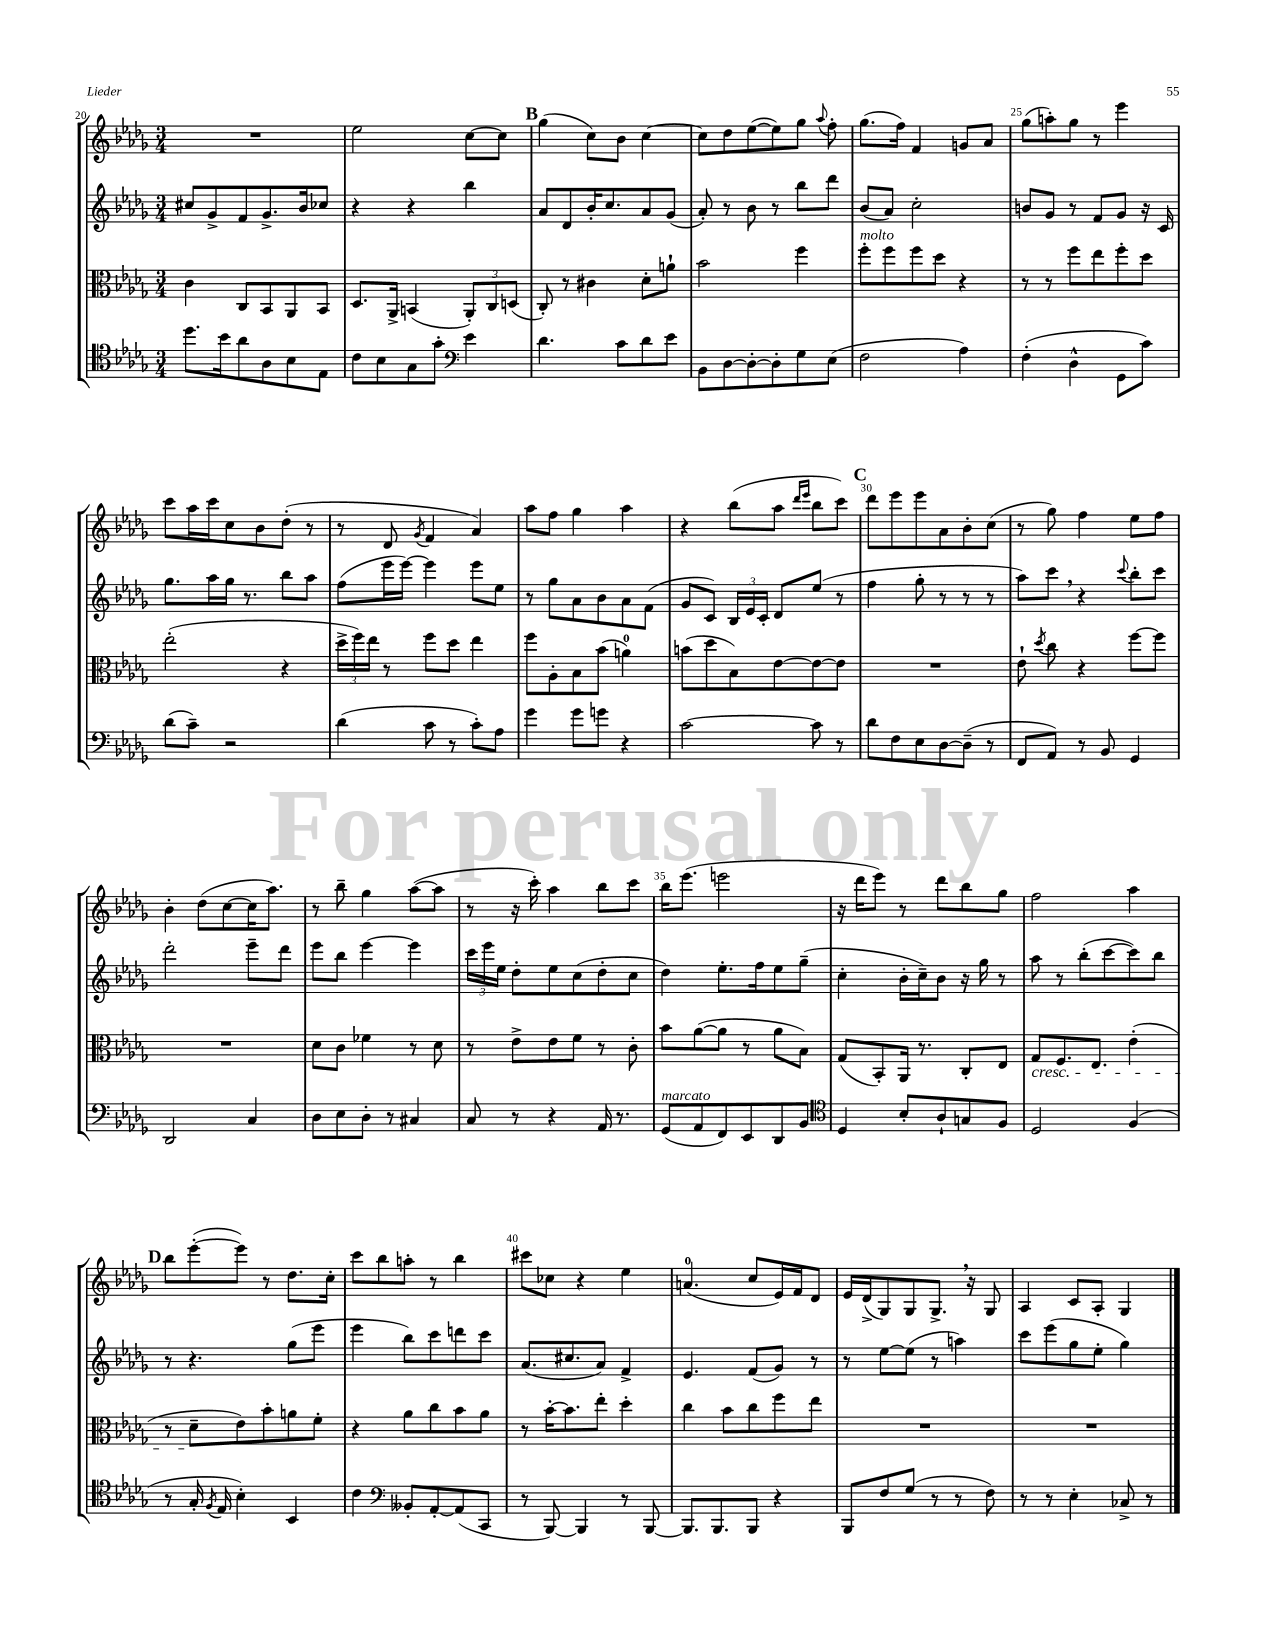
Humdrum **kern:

**kern	**kern	**kern	**kern
*staff4	*staff3	*staff2	*staff1
*clefC4	*clefC3	*clefG2	*clefG2
*k[b-e-a-d-g-]	*k[b-e-a-d-g-]	*k[b-e-a-d-g-]	*k[b-e-a-d-g-]
*M3/4	*M3/4	*M3/4	*M3/4
8.dd-\L	4c\	8cc#/L	2.r
.	.	8g-^/	.
16b-\k	.	.	.
8a-\	8C/L	8f/	.
8A-\	8BB-/	8.g-^/	.
8B-\	8AA-/	.	.
.	.	16b-/k	.
8E-\J	8BB-/J	8cc-/J	.
=	=	=	=
8c\L	8.D-/L	4r	2ee-\
8B-\	.	.	.
.	16AA-^/Jk	.	.
8G-\	(4BB/	4r	.
8g-'\J	.	.	.
*clefF4	*	*	*
4e-\	12AA-'/L)	4bb-\	[8cc\L
.	12C/	.	.
.	.	.	8cc\]J
.	(12D/J	.	.
=	=	=	=
4.d-\	8C'/)	8a-/L	(4gg-\
.	8r	8d-/	.
.	4c#\	16b-'/K	8cc\L)
.	.	8.cc/	.
8c\L	.	.	8b-\J
8d-\	8d-'\L	8a-/	[4cc\
8e-\J	8a`\J	(8g-/J	.
=	=	=	=
8BB-\L	2b-\	8a-'/)	8cc\]L
[8D-\	.	8r	8dd-\
8D-'\_	.	8b-\	([8ee-\
8D-'\]	.	8r	8ee-\])
8G-\	4ff\	8bb-\L	8gg-\J
.	.	.	8qqaa-/
(8E-\J	.	8ddd-\J	8ff'\
=	=	=	=
2F\	8ff'\L	(8b-/L	(8.gg-\L
.	8ff\	8a-/J)	.
.	.	.	16ff\Jk)
.	8ff\	2cc'\	4f/
.	8dd-\J	.	.
4A-\)	4r	.	8g/L
.	.	.	8a-/J
=	=	=	=
(4F'\	8r	8b/L	(8gg-\L
.	8r	8g-/J	8aa'\)
4D-^^\	8ff\L	8r	8gg-\J
.	8ee-\	8f/L	8r
8GG-\L	8ff'\	8g-/J	4eee-\
8c\J)	8dd-\J	16r	.
.	.	16c/	.
=	=	=	=
(8d-\L	(2ee-'\	8.gg-\L	8ccc\L
8c~\J)	.	.	16aa-\L
.	.	16aa-\L	16ccc\J
2r	.	16gg-\JJ	8cc\
.	.	8.r	.
.	.	.	8b-\
.	4r	8bb-\L	(8dd-'\J
.	.	8aa-\J	8r
=	=	=	=
(4d-\	24dd-^\LL	(8ff\L	8r
.	24ff\)	.	.
.	24ee-\JJ	.	.
.	8r	16eee-\L	8d-/
.	.	[16eee-\JJ)	.
.	.	.	8qg-/
8c\	8ff\L	4eee-\]	4f/
8r	8dd-\J	.	.
8c'\L)	4ee-\	8eee-\L	4a-/)
8A-\J	.	8ee-\J	.
=	=	=	=
4g-\	8ff\L	8r	8aa-\L
.	8A-'\	8gg-\L	8ff\J
8g-\L	8B-\	8a-\	4gg-\
8g\J	(8b-\J	8b-\	.
4r	4a\)	8a-\	4aa-\
.	.	(8f\J	.
=	=	=	=
[2c\	(8b\L	8g-/L	4r
.	8dd-\	8c/J)	.
.	8B-\)	24B-/LL	(8bb-\L
.	.	24e-/	.
.	.	24c'/JJ	.
.	[8e-\	8d-/L	8aa-\J
.	.	.	16qqddd-/LL
.	.	.	16qqeee-/JJ
8c\]	8e-\_	(8ee-/J	8bb-\L
8r	8e-\]J	8r	8ccc\J)
=	=	=	=
8d-\L	2.r	4ff\	8ddd-\L
8F\	.	.	8eee-\
8E-\	.	8gg-'\	8eee-\
[8D-\	.	8r	8a-\
(8D-~\]J	.	8r	8b-'\
8r	.	8r	(8cc\J
=	=	=	=
8FF/L	8e-`\	8aa-\L)	8r
.	8qdd-/	.	.
8AA-/J)	8cc\	8ccc\J	8gg-\)
8r	4r	4r	4ff\
8BB-/	.	.	.
.	.	8qqccc/	.
4GG-/	[8ff\L	8bb-'\L	8ee-\L
.	8ff\]J	8ccc\J	8ff\J
=	=	=	=
2DD-/	2.r	2ddd-'\	4b-'\
.	.	.	(8dd-\L
.	.	.	[8cc\
4C/	.	8eee-~\L	16cc\]K
.	.	.	8.aa-\J)
.	.	8ddd-\J	.
=	=	=	=
8D-\L	8d-\L	8eee-\L	8r
8E-\	8c\J	8bb-\J	8bb-~\
8D-'\J	4f-\	[4eee-\	4gg-\
8r	.	.	.
4C#/	8r	4eee-\]	([8aa-\L
.	8d-\	.	8aa-\]J
=	=	=	=
8C/	8r	24ccc\LL	8r
.	.	24eee-\	.
.	.	24ee-\JJ	.
8r	8e-^\L	8dd-'\L	16r
.	.	.	16ccc'\)
4r	8e-\	8ee-\	4aa-\
.	8f\J	(8cc\	.
16AA-/	8r	8dd-'\	8bb-\L
8.r	.	.	.
.	8c'\	8cc\J	8ccc\J
=	=	=	=
(8GG-/L	8b-\L	4dd-\)	16bb-\LK
.	.	.	(8.eee-\J
8AA-/	([8a-\	.	.
8FF/)	8a-\]J	8.ee-'\L	2eee\
8EE-/	8r	.	.
.	.	16ff\k	.
8DD-/	8a-\L	8ee-\	.
8BB-/J	8B-\J)	(8gg-~\J	.
=	=	=	=
*clefC4	*	*	*
4D-/	(8G-/L	4cc'\	16r
.	.	.	16ddd-\LK
.	8BB-'/)	.	8eee-\J)
8B-'/L	16AA-/Jk	16b-'\LL	8r
.	8.r	16cc~\J)	.
8A-`/	.	8b-\J	8ddd-\L
8G/	8C'/L	16r	8bb-\
.	.	16gg-\	.
8F/J	8E-/J	8r	8gg-\J
=	=	=	=
2D-/	8G-/L	8aa-\	2ff\
.	8.F/	8r	.
.	.	(8bb-'\L	.
.	8.E-/J	.	.
.	.	[8ccc\	.
(4F/	(4e-'\	8ccc\])	4aa-\
.	.	8bb-\J	.
=	=	=	=
8r	8r	8r	8bb-\L
16G-'/	8d-~\L	4.r	([8eee-'\
8qF/	.	.	.
16E-/	.	.	.
4B-'\)	8e-\)	.	8eee-\]J)
.	8b-'\	.	8r
4BB-/	8a\	(8gg-\L	8.dd-\L
.	8f'\J	8eee-\J	.
.	.	.	16cc'\Jk
=	=	=	=
4c\	4r	4eee-\	8ccc\L
.	.	.	8bb-\
*clefF4	*	*	*
8BB--'/L	8a-\L	8bb-\L)	8aa'\J
[8AA-'/	8cc\	8ccc\	8r
(8AA-/]	8b-\	8ddd\	4bb-\
8CC/J	8a-\J	8ccc\J	.
=	=	=	=
8r	8r	(8.a-/L	8ccc#\L
[8BBB-/)	[16b-'\LK	.	8cc-\J
.	8.b-\]	8.cc#/	.
4BBB-/]	.	.	4r
.	8ee-'\J	8a-/J)	.
8r	4dd-'\	4f^/	4ee-\
[8BBB-/	.	.	.
=	=	=	=
8.BBB-/]L	4cc\	4.e-/	(4.a/
8.BBB-/	.	.	.
.	8b-\L	.	.
8BBB-/J	8cc\	(8f/L	8cc/L
4r	8ff\	8g-/J)	16e-/L)
.	.	.	16f/J
.	8ee-\J	8r	8d-/J
=	=	=	=
8BBB-/L	2.r	8r	16e-/LL
.	.	.	(16d-^/J
8F/	.	[8ee-\L	8G-/)
(8G-/J	.	(8ee-\]J	8G-/
8r	.	8r	8.G-^/J
8r	.	4aa\)	.
.	.	.	16r
8F\)	.	.	8G-/
=	=	=	=
8r	2.r	8ccc\L	4A-/
8r	.	(8eee-\	.
4E-'\	.	8gg-\	8c/L
.	.	8ee-'\J	8A-'/J
8C-^/	.	4gg-\)	4G-/
8r	.	.	.
==	==	==	==
*-	*-	*-	*-
